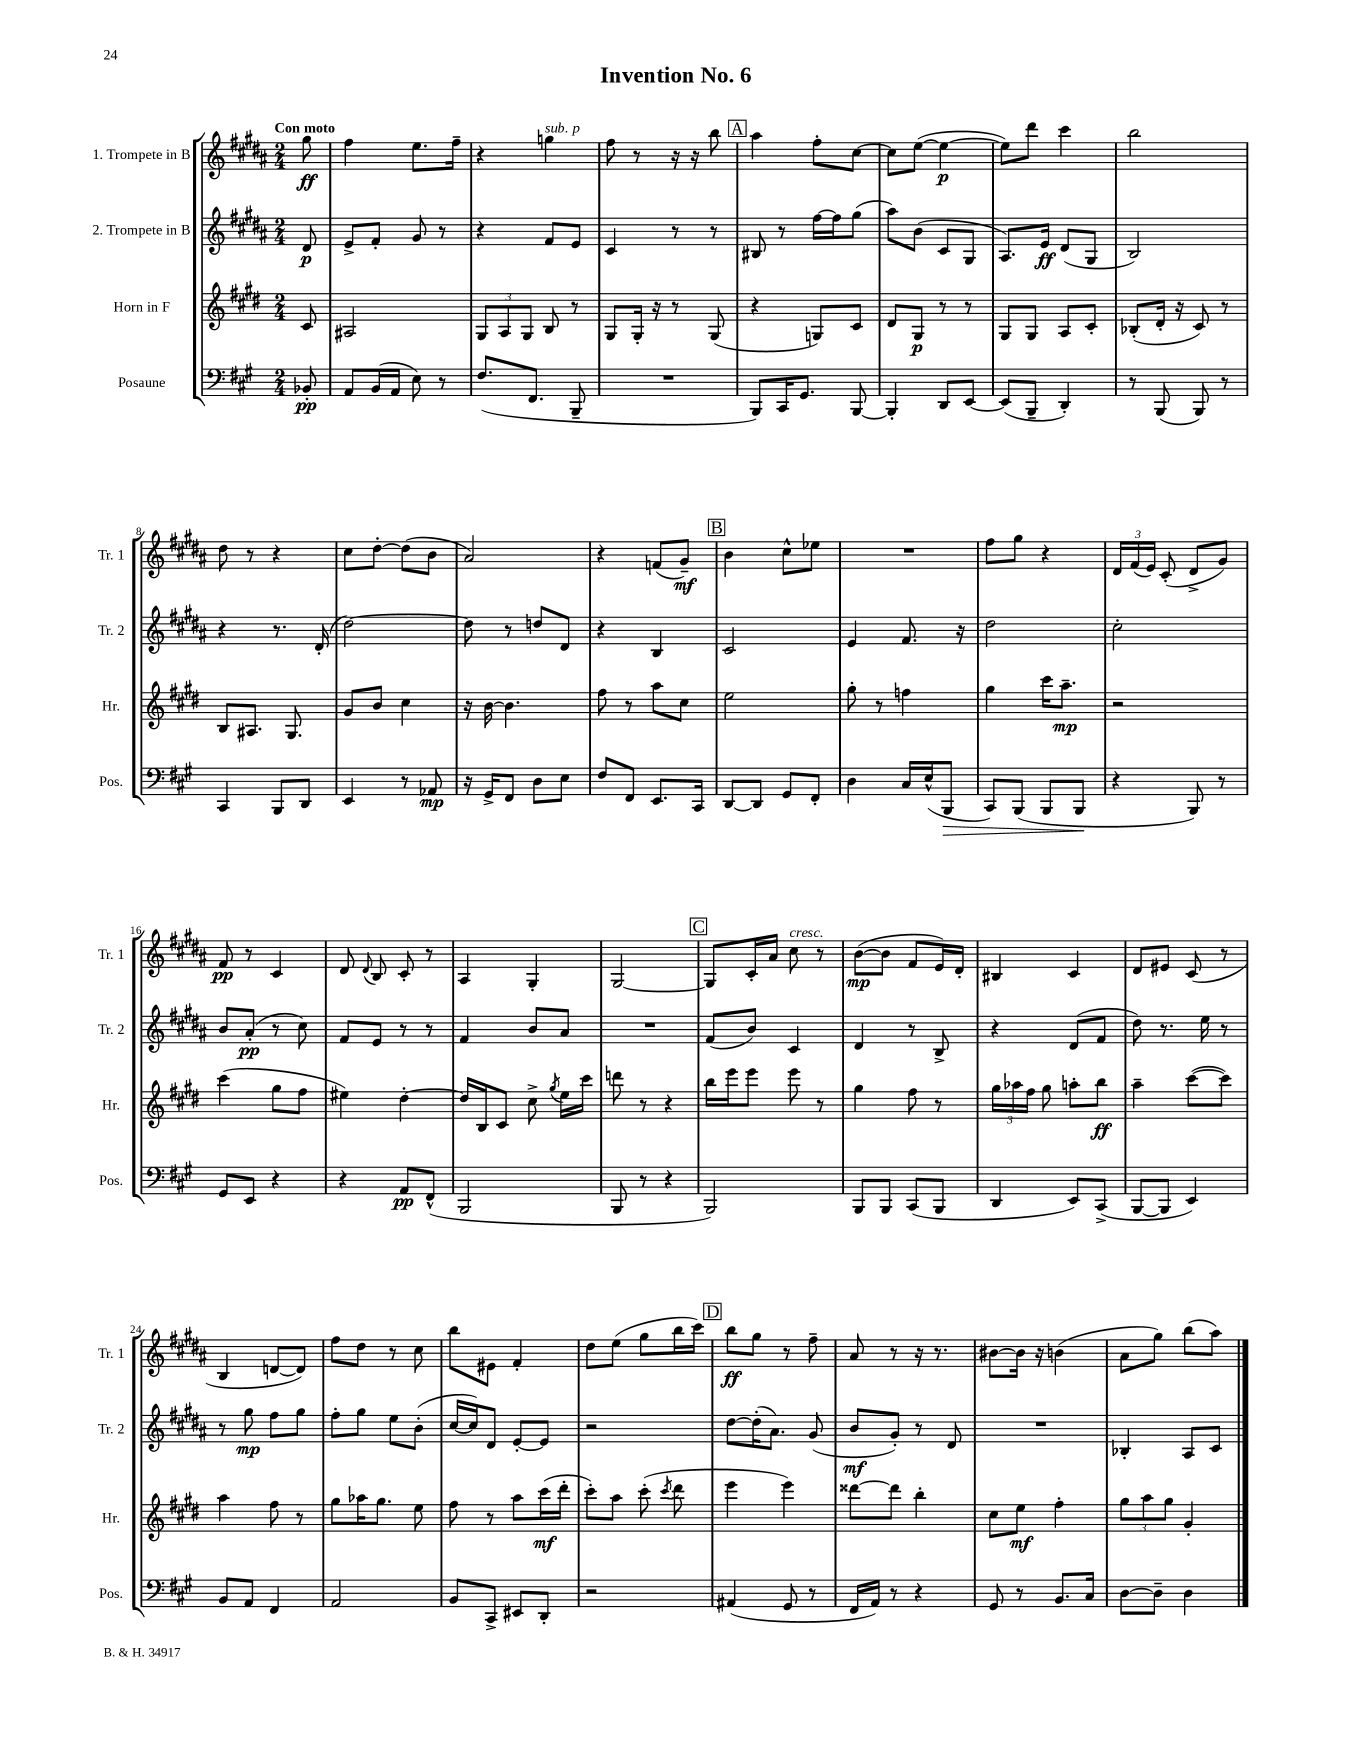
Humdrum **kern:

**kern	**kern	**kern	**kern
*staff4	*staff3	*staff2	*staff1
*clefF4	*clefG2	*clefG2	*clefG2
*k[f#c#g#]	*k[f#c#g#d#]	*k[f#c#g#d#a#]	*k[f#c#g#d#a#]
*M2/4	*M2/4	*M2/4	*M2/4
8BB-'	8c#	8d#	8gg#
=	=	=	=
8AA	2A#	8e^	4ff#
(16BB	.	8f#'	.
16AA	.	.	.
8E)	.	8g#	8.ee
8r	.	8r	.
.	.	.	16ff#~
=	=	=	=
(8.F#	12G#	4r	4r
.	12A	.	.
.	12G#	.	.
8.FF#	.	.	.
.	8B	8f#	4gg
8BBB~	8r	8e	.
=	=	=	=
2r	8G#	4c#	8ff#
.	16G#'	.	8r
.	16r	.	.
.	8r	8r	16r
.	.	.	16r
.	(8G#	8r	8bb
=	=	=	=
8BBB)	4r	8B#	4aa#
16CC#	.	8r	.
8.GG#	.	.	.
.	8G)	[16ff#	8ff#'
.	.	16ff#]	.
[8BBB	8c#	(8gg#	[8cc#
=	=	=	=
4BBB']	8d#	8aa#)	8cc#]
.	8G#	(8b	([8ee
8DD	8r	8c#	4ee_
[8EE	8r	8G#	.
=	=	=	=
(8EE]	8G#	8.A#)	8ee])
8BBB~	8G#	.	8ddd#
.	.	16e	.
4DD')	8A	(8d#	4ccc#
.	8c#'	8G#	.
=	=	=	=
8r	(8B-'	2B)	2bb
(8BBB	16d#'	.	.
.	16r	.	.
8BBB)	8c#)	.	.
8r	8r	.	.
=	=	=	=
4CC#	8B	4r	8dd#
.	8.A#	.	8r
8BBB	.	8.r	4r
.	8.G#	.	.
8DD	.	.	.
.	.	(16d#'	.
=	=	=	=
4EE	8g#	[2dd#)	8cc#
.	8b	.	[8dd#'
8r	4cc#	.	(8dd#]
8AA-	.	.	8b
=	=	=	=
16r	16r	8dd#]	2a#)
16GG#^	[16b	.	.
8FF#	4.b]	8r	.
8D	.	8dd	.
8E	.	8d#	.
=	=	=	=
8F#	8ff#	4r	4r
8FF#	8r	.	.
8.EE	8aa	4B	(8f
.	8cc#	.	8g#~)
16CC#	.	.	.
=	=	=	=
[8DD	2ee	2c#	4b
8DD]	.	.	.
8GG#	.	.	8cc#^^
8FF#'	.	.	8ee-
=	=	=	=
4D	8gg#'	4e	2r
.	8r	.	.
16C#	4ff	8.f#	.
(16E^^	.	.	.
8BBB	.	.	.
.	.	16r	.
=	=	=	=
8CC#)	4gg#	2dd#	8ff#
(8BBB	.	.	8gg#
8BBB	16ccc#	.	4r
.	8.aa~	.	.
8BBB	.	.	.
=	=	=	=
4r	2r	2cc#'	24d#
.	.	.	(24f#
.	.	.	24e)
.	.	.	(8c#'
8BBB)	.	.	8d#^
8r	.	.	8g#)
=	=	=	=
8GG#	(4ccc#	8b	8f#
8EE	.	(8a#'	8r
4r	8gg#	8r	4c#
.	8ff#	8cc#)	.
=	=	=	=
4r	4ee#)	8f#	8d#
.	.	.	8qqd#
.	.	8e	8B
8AA	[4dd#'	8r	8c#'
(8FF#^^	.	8r	8r
=	=	=	=
2BBB	16dd#]	4f#	4A#
.	16B	.	.
.	8c#	.	.
.	8cc#^	8b	4G#'
.	8qgg#	.	.
.	16ee	8a#	.
.	16ccc#	.	.
=	=	=	=
8BBB	8ddd	2r	[2G#
8r	8r	.	.
4r	4r	.	.
=	=	=	=
2BBB)	16bb	(8f#	8G#]
.	16eee	.	.
.	8eee	8b)	16c#'
.	.	.	16a#
.	8eee	4c#	8cc#
.	8r	.	8r
=	=	=	=
8BBB	4gg#	4d#	([8b
8BBB	.	.	8b]
(8CC#	8ff#	8r	8f#
8BBB	8r	8B^	16e)
.	.	.	16d#'
=	=	=	=
4DD	24gg#	4r	4B#
.	24aa-	.	.
.	24ff#	.	.
.	8gg#	.	.
8EE)	8aa'	(8d#	4c#
(8CC#^	8bb	8f#	.
=	=	=	=
[8BBB	4aa~	8dd#)	8d#
8BBB]	.	8.r	8e#
4EE)	([8ccc#	.	(8c#
.	.	16ee	.
.	8ccc#])	8r	8r
=	=	=	=
8BB	4aa	8r	4B
8AA	.	8gg#	.
4FF#	8ff#	8ff#	[8d
.	8r	8gg#	8d])
=	=	=	=
2AA	8gg#	8ff#'	8ff#
.	16aa-	8gg#	8dd#
.	8.gg#	.	.
.	.	8ee	8r
.	8ee	(8b'	8cc#
=	=	=	=
8BB	8ff#	[16cc#	8bb
.	.	16cc#])	.
8CC#^	8r	8d#	8e#
8EE#	8aa	[8e'	4f#'
8DD'	(16ccc#	8e]	.
.	16ddd#'	.	.
=	=	=	=
2r	8ccc#')	2r	8dd#
.	8aa	.	(8ee
.	(8ccc#'	.	8gg#
.	8qccc#	.	.
.	8ddd#	.	16bb
.	.	.	16ccc#)
=	=	=	=
(4AA#	4eee	[8dd#	8bb
.	.	(16dd#']	8gg#
.	.	8.a#)	.
8GG#	4eee)	.	8r
8r	.	(8g#	8ff#~
=	=	=	=
16FF#	[8ddd##	8b	8a#
16AA)	.	.	.
8r	8ddd##]	8g#')	8r
4r	4bb'	8r	16r
.	.	.	8.r
.	.	8d#	.
=	=	=	=
8GG#	8cc#	2r	[8b#
8r	8ee	.	16b#]
.	.	.	16r
8.BB	4ff#'	.	(4b
16C#	.	.	.
=	=	=	=
[8D	12gg#	4B-'	8a#
.	12aa	.	.
8D~]	.	.	8gg#)
.	12gg#	.	.
4D	4g#'	8A#	(8bb
.	.	8c#	8aa#)
==	==	==	==
*-	*-	*-	*-
